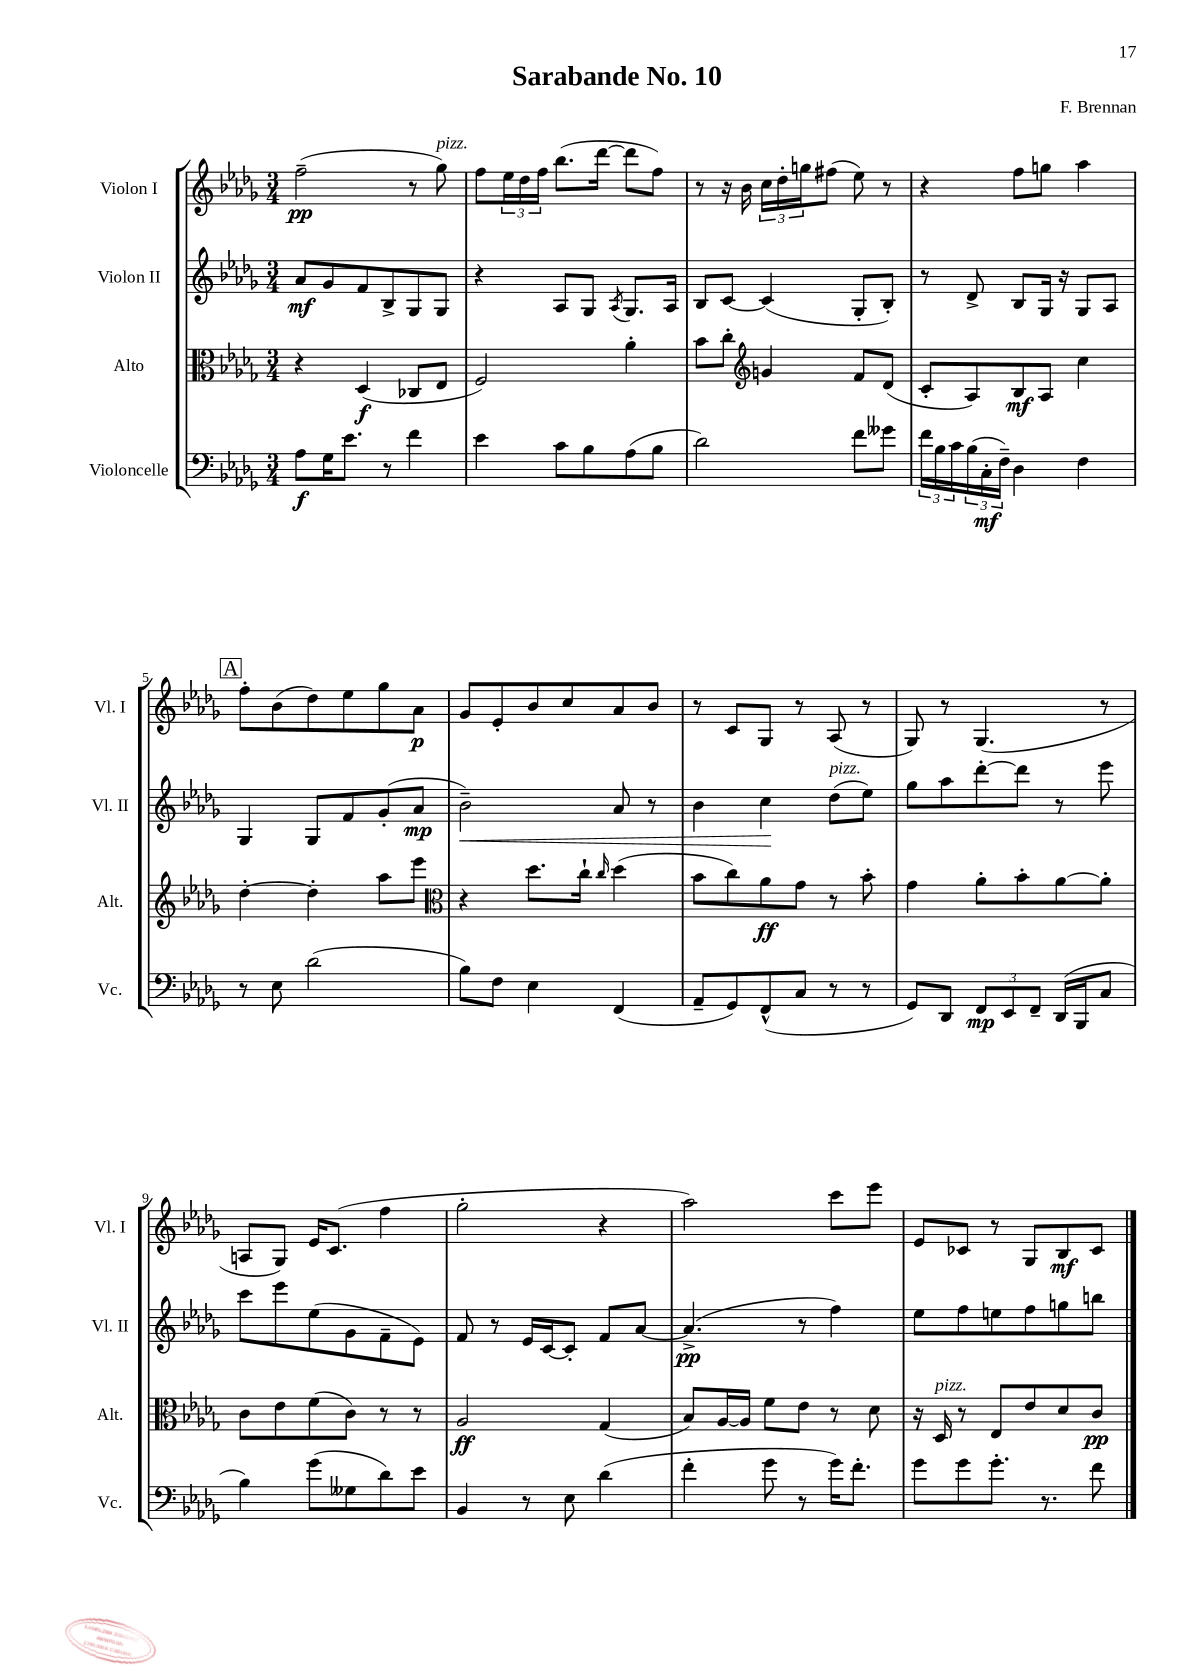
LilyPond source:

\header { title = "Sarabande No. 10" composer = "F. Brennan" }
<<
\new StaffGroup <<
\new Staff = "s0" \with { instrumentName = "Violon I" shortInstrumentName = "Vl. I" } {
    \clef treble \key des \major \numericTimeSignature \time 3/4
    f''2--\pp( r8 ges''8^\markup { \italic "pizz." }) |
    f''8 \tuplet 3/2 { ees''16 des''16 f''16 } bes''8.( des'''16~ des'''8 f''8) |
    r8 r16 bes'16 \tuplet 3/2 { c''16 des''16-. g''16 } fis''8( ees''8) r8 |
    r4 f''8 g''8 aes''4 |
    \mark \markup { \box "A" } f''8-. bes'8( des''8) ees''8 ges''8 aes'8\p |
    ges'8 ees'8-. bes'8 c''8 aes'8 bes'8 |
    r8 c'8 ges8 r8 aes8( r8 |
    ges8) r8 ges4.( r8 |
    a8 ges8) ees'16 c'8.( f''4 |
    ges''2-. r4 |
    aes''2) c'''8 ees'''8 |
    ees'8 ces'8 r8 ges8 bes8\mf ces'8 \bar "|." |
}
\new Staff = "s1" \with { instrumentName = "Violon II" shortInstrumentName = "Vl. II" } {
    \clef treble \key des \major \numericTimeSignature \time 3/4
    aes'8\mf ges'8 f'8 bes8-> ges8 ges8 |
    r4 aes8 ges8 \acciaccatura { aes8 } ges8. aes16 |
    bes8 c'8~ c'4( ges8-. bes8-.) |
    r8 des'8-> bes8 ges16 r16 ges8 aes8 |
    \mark \markup { \box "A" } ges4 ges8 f'8 ges'8-.( aes'8\mp |
    bes'2--\<) aes'8 r8 |
    bes'4 c''4\! des''8^\markup { \italic "pizz." }( ees''8) |
    ges''8 aes''8 des'''8~-. des'''8 r8 ees'''8 |
    c'''8 ees'''8 ees''8( ges'8 f'8-- ees'8) |
    f'8 r8 ees'16 c'16~ c'8-. f'8 aes'8~ |
    aes'4.->\pp( r8 f''4) |
    ees''8 f''8 e''8 f''8 g''8 b''8 \bar "|." |
}
\new Staff = "s2" \with { instrumentName = "Alto" shortInstrumentName = "Alt." } {
    \clef alto \key des \major \numericTimeSignature \time 3/4
    r4 des4\f( ces8 ees8 |
    f2) aes'4-. |
    bes'8 c''8-. \clef treble g'4 f'8 des'8( |
    c'8-. aes8) bes8\mf aes8 c''4 |
    \mark \markup { \box "A" } des''4~-. des''4-. aes''8 ees'''8 |
    \clef alto r4 des''8. c''16-! \grace { c''16 } des''4( |
    bes'8 c''8) aes'8\ff ges'8 r8 bes'8-. |
    ges'4 aes'8-. bes'8-. aes'8~ aes'8-. |
    c'8 ees'8 f'8( c'8) r8 r8 |
    aes2\ff ges4( |
    bes8) aes16~ aes16 f'8 ees'8 r8 des'8 |
    r16 des16^\markup { \italic "pizz." } r8 ees8 ees'8 des'8 c'8\pp \bar "|." |
}
\new Staff = "s3" \with { instrumentName = "Violoncelle" shortInstrumentName = "Vc." } {
    \clef bass \key des \major \numericTimeSignature \time 3/4
    aes8\f ges16 ees'8. r8 f'4 |
    ees'4 c'8 bes8 aes8( bes8 |
    des'2) f'8 geses'8 |
    \tuplet 3/2 { f'16 bes16 c'16 } \tuplet 3/2 { bes16( c16-.\mf f16--) } des4 f4 |
    \mark \markup { \box "A" } r8 ees8 des'2( |
    bes8) f8 ees4 f,4( |
    aes,8-- ges,8) f,8-^( c8 r8 r8 |
    ges,8) des,8 \tuplet 3/2 { f,8\mp ees,8 f,8-- } des,16( bes,,16 c8 |
    bes4) ges'8( geses8 des'8) ees'8 |
    bes,4 r8 ees8 des'4( |
    f'4-. ges'8 r8 ges'16) f'8.-. |
    ges'8 ges'8 ges'8.-. r8. f'8 \bar "|." |
}
>>
>>
